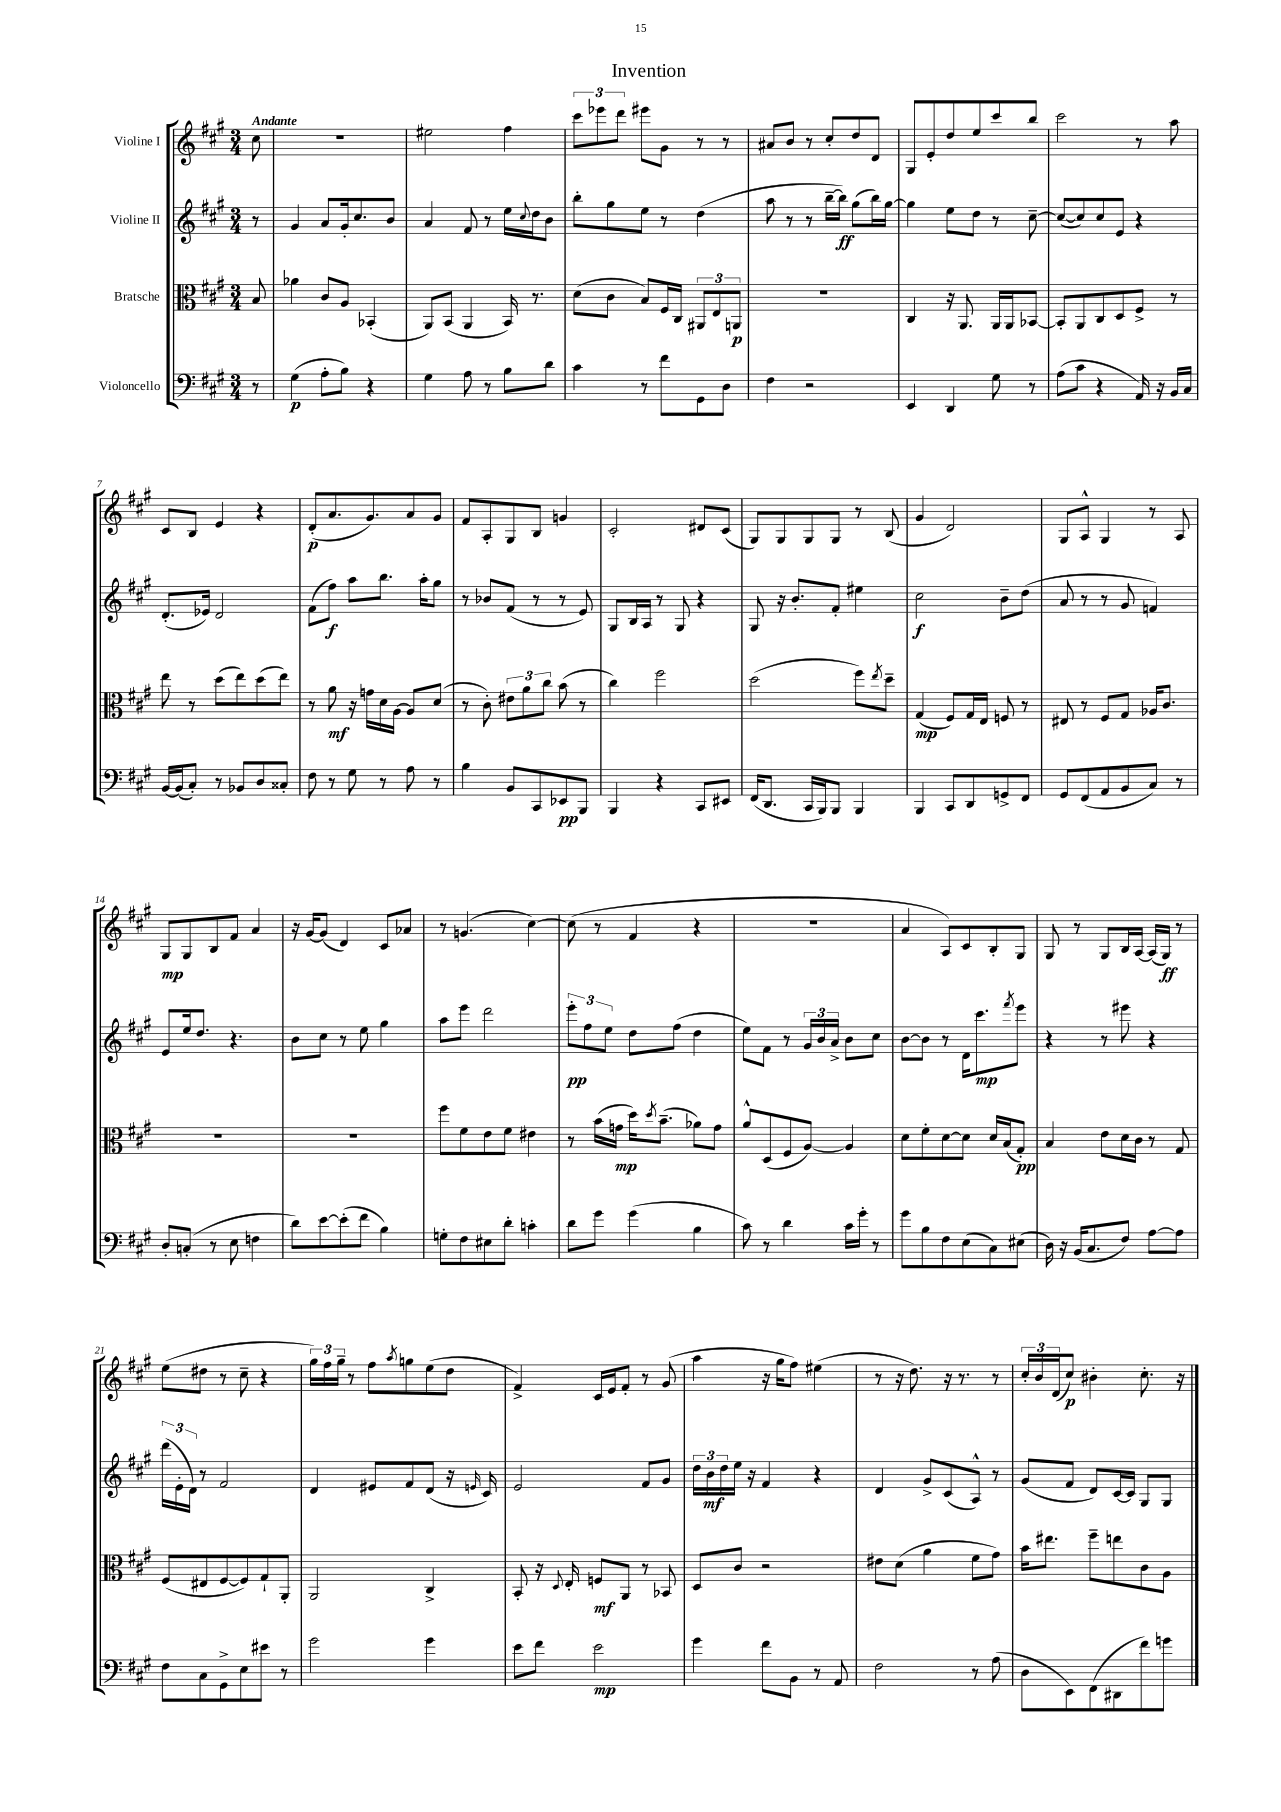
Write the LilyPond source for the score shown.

\header { title = "Invention" }
<<
\new StaffGroup <<
\new Staff = "s0" \with { instrumentName = "Violine I" } {
    \clef treble \key a \major \numericTimeSignature \time 3/4 \partial 8 \tempo "Andante"
    cis''8 |
    R2. |
    eis''2 fis''4 |
    \tuplet 3/2 { cis'''8 ees'''8 d'''8 } eis'''8 gis'8 r8 r8 |
    ais'8 b'8 r8 cis''8-. d''8 d'8 |
    gis8 e'8-. d''8 e''8 cis'''8 b''8 |
    cis'''2 r8 a''8 |
    cis'8 b8 e'4 r4 |
    d'8-.\p( a'8. gis'8.) a'8 gis'8 |
    fis'8 a8-. gis8 b8 g'4 |
    cis'2-. dis'8 cis'8( |
    gis8) gis8 gis8 gis8 r8 b8( |
    gis'4 d'2) |
    gis8 a8-^ gis4 r8 a8 |
    gis8\mp gis8 b8 fis'8 a'4 |
    r16 gis'16~ gis'8( d'4) cis'8 aes'8 |
    r8 g'4.( cis''4~) |
    cis''8( r8 fis'4 r4 |
    R2. |
    a'4 a8) cis'8 b8-. gis8 |
    gis8 r8 gis8 b16 a16~ a16( gis16\ff) r8 |
    e''8( dis''8 r8 cis''8-- r4 |
    \tuplet 3/2 { gis''16) fis''16 gis''16-- } r8 fis''8 \acciaccatura { a''8 } g''8 e''8( d''8 |
    fis'4->) cis'16 e'16 fis'8-. r8 gis'8( |
    a''4 r16 gis''16 fis''8) eis''4( |
    r8 r16 d''8.) r16 r8. r8 |
    \tuplet 3/2 { cis''16-. b'16 d'16( } cis''8\p) bis'4-. cis''8.-. r16 \bar "|." |
}
\new Staff = "s1" \with { instrumentName = "Violine II" } {
    \clef treble \key a \major \numericTimeSignature \time 3/4 \partial 8
    r8 |
    gis'4 a'8 gis'16-. cis''8. b'8 |
    a'4 fis'8 r8 e''16 \appoggiatura { cis''8 } d''16 b'8 |
    b''8-. gis''8 e''8 r8 d''4( |
    a''8 r8 r8 b''16~-- b''16\ff) gis''8( b''16) gis''16~ |
    gis''4 e''8 d''8 r8 cis''8~-- |
    cis''8~( cis''8) cis''8 e'8 r4 |
    d'8.-.( ees'16) d'2 |
    fis'8( fis''8\f) a''8 b''8. a''16-. gis''8 |
    r8 bes'8 fis'8( r8 r8 e'8) |
    gis8 b16 a16 r8 gis8 r4 |
    gis8 r16 b'8.-. fis'8-. eis''4 |
    cis''2\f b'8-- d''8( |
    a'8 r8 r8 gis'8 f'4) |
    e'8 e''16 d''8. r4. |
    b'8 cis''8 r8 e''8 gis''4 |
    a''8 e'''8 d'''2 |
    \tuplet 3/2 { e'''8-.\pp fis''8 e''8 } d''8 fis''8( d''4 |
    e''8) fis'8 r8 \tuplet 3/2 { gis'16 b'16 a'16-> } b'8 cis''8 |
    b'8~ b'8 r8 d'16 cis'''8.\mp \acciaccatura { fis'''8 } e'''8 |
    r4 r8 eis'''8 r4 |
    \tuplet 3/2 { d'''16( e'16-. d'16) } r8 fis'2 |
    d'4 eis'8 fis'8 d'8( r16 \grace { e'16 } cis'16) |
    e'2 fis'8 gis'8 |
    \tuplet 3/2 { d''16 b'16\mf d''16 } e''16 r16 fis'4 r4 |
    d'4 gis'8-> cis'8( a8-^) r8 |
    gis'8( fis'8 d'8) cis'16~ cis'16 gis8 gis8 \bar "|." |
}
\new Staff = "s2" \with { instrumentName = "Bratsche" } {
    \clef alto \key a \major \numericTimeSignature \time 3/4 \partial 8
    b8 |
    aes'4 cis'8 a8 bes,4-.( |
    a,8) b,8( a,4 b,16) r8. |
    d'8( cis'8 b8) fis16 cis16 \tuplet 3/2 { ais,8 e8 a,8\p } |
    R2. |
    cis4 r16 a,8. a,16 a,16 bes,8~ |
    bes,8-. a,8 cis8 d8 fis8-> r8 |
    e''8 r8 d''8( e''8) d''8( e''8) |
    r8 a'8\mf r16 g'16 d'16 a16~ a8 d'8( |
    r8 cis'8-.) \tuplet 3/2 { eis'8 a'8 cis''8 } b'8( r8 |
    cis''4) fis''2 |
    d''2( fis''8) \acciaccatura { e''8 } d''8-- |
    gis4\mp( fis8) gis16 e16 f8 r8 |
    eis8 r8 fis8 gis8 aes16 cis'8. |
    R2. |
    R2. |
    fis''8 fis'8 e'8 fis'8 eis'4 |
    r8 b'16( g'16\mp d''16) \acciaccatura { d''8 } b'8.--( aes'8) g'8 |
    a'8-^ d8( fis8 a8~) a4 |
    d'8 fis'8-. d'8~ d'8 d'16 b16( gis8-.\pp) |
    b4 e'8 d'16 cis'16 r8 gis8 |
    fis8( eis8 fis8~ fis8) gis8-! a,8-. |
    a,2 cis4-> |
    b,8-. r16 \appoggiatura { d8 } e16-. f8\mf a,8 r8 bes,8 |
    d8 cis'8 r2 |
    eis'8 d'8( a'4 fis'8 gis'8) |
    b'16 eis''8. fis''8-- e''8 cis'8 a8 \bar "|." |
}
\new Staff = "s3" \with { instrumentName = "Violoncello" } {
    \clef bass \key a \major \numericTimeSignature \time 3/4 \partial 8
    r8 |
    gis4\p( a8-. b8) r4 |
    gis4 a8 r8 b8 d'8 |
    cis'4 r8 fis'8 gis,8 d8 |
    fis4 r2 |
    e,4 d,4 gis8 r8 |
    a8( cis'8 r4 a,16) r16 b,16 cis16 |
    b,16~ b,16( cis8-.) r8 bes,8 d8 cisis8-. |
    fis8 r8 gis8 r8 a8 r8 |
    b4 b,8 cis,8 ees,8\pp b,,8 |
    b,,4 r4 cis,8 eis,8 |
    fis,16( d,8. cis,16 b,,16) b,,8 b,,4 |
    b,,4 cis,8 d,8 g,8-> fis,8 |
    gis,8 fis,8( a,8 b,8 cis8) r8 |
    d8-. c8-.( r8 e8 f4 |
    d'8) e'8~ e'8-.( fis'8 b4) |
    g8-. fis8 eis8 d'8-. c'4-. |
    d'8 gis'8 gis'4( b4 |
    cis'8) r8 d'4 cis'16 gis'16-. r8 |
    gis'8 b8 fis8 e8( cis8) eis8( |
    d16) r16 b,16( cis8. fis8) a8~ a8 |
    fis8 cis8 gis,8-> e8 eis'8 r8 |
    gis'2 gis'4 |
    e'8 fis'8 e'2\mp |
    gis'4 fis'8 b,8 r8 a,8 |
    fis2 r8 a8( |
    d8 e,8) fis,8( dis,8 fis'8) g'8 \bar "|." |
}
>>
>>
